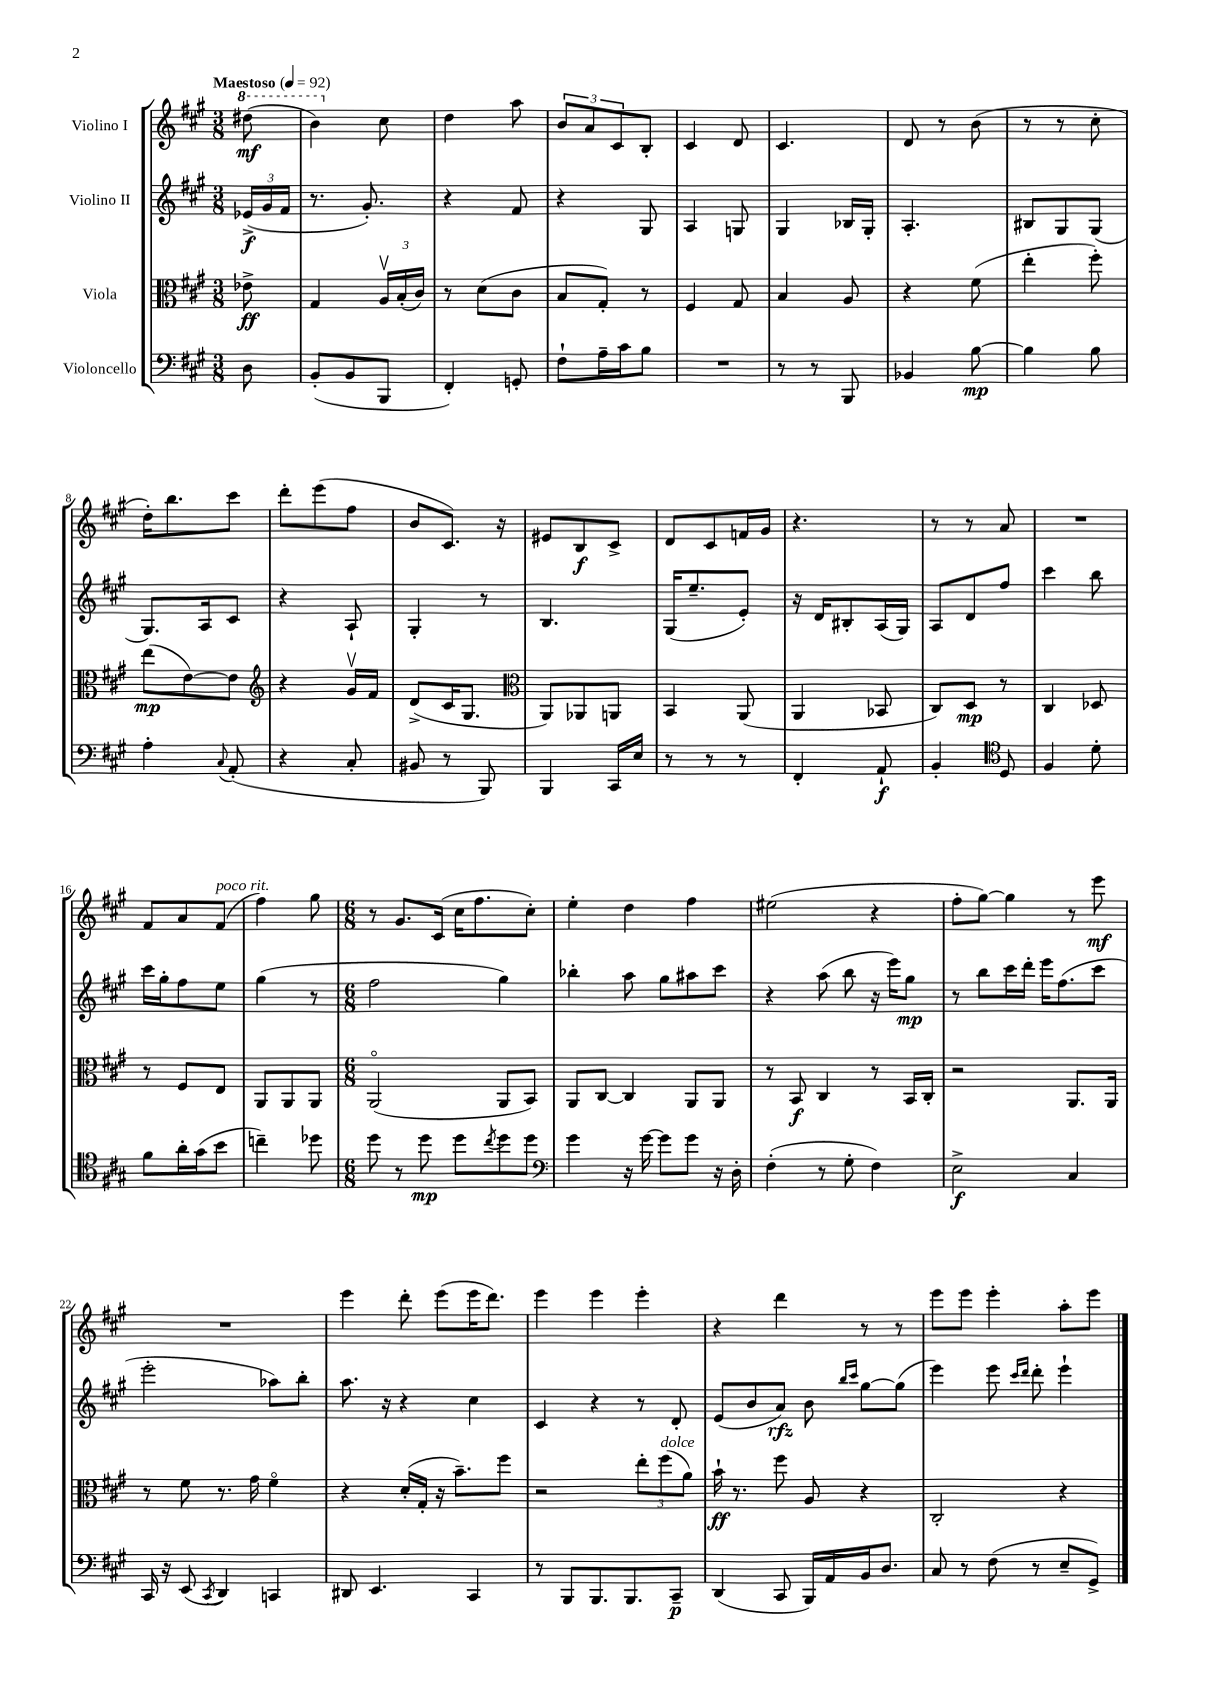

**kern	**kern	**kern	**kern
*staff4	*staff3	*staff2	*staff1
*clefF4	*clefC3	*clefG2	*clefG2
*k[f#c#g#]	*k[f#c#g#]	*k[f#c#g#]	*k[f#c#g#]
*M3/8	*M3/8	*M3/8	*M3/8
*MM92	*MM92	*MM92	*MM92
8D	8e-^	(24e-^	(8ddd#
.	.	24g#	.
.	.	24f#	.
=	=	=	=
(8BB'	4G#	8.r	4bb)
8BB	.	.	.
.	.	8.g#')	.
8BBB	24Av	.	8cc#
.	(24B'	.	.
.	24c#)	.	.
=	=	=	=
4FF#')	8r	4r	4dd
.	(8d	.	.
8GG'	8c#	8f#	8aa
=	=	=	=
8F#`	8B	4r	12b
.	.	.	12a
16A~	8G#')	.	.
.	.	.	12c#
16c#	.	.	.
8B	8r	8G#	8B'
=	=	=	=
4.r	4F#	4A	4c#
.	8G#	8G	8d
=	=	=	=
8r	4B	4G#	4.c#
8r	.	.	.
8BBB	8A	16B-	.
.	.	16G#'	.
=	=	=	=
4BB-	4r	4.A'	8d
.	.	.	8r
[8B	(8f#	.	(8b
=	=	=	=
4B]	4ee'	8B#	8r
.	.	8G#	8r
8B	8ff#')	(8G#	8cc#'
=	=	=	=
4A'	(8ee	8.G#)	16dd')
.	.	.	8.bb
.	[8e)	.	.
.	.	16A	.
8qqC#	.	.	.
(8AA'	8e]	8c#	8ccc#
=	=	=	=
*	*clefG2	*	*
4r	4r	4r	8ddd'
.	.	.	(8eee
8C#'	16g#v	8A`	8ff#
.	16f#	.	.
=	=	=	=
8BB#	(8d^	4G#'	8b
8r	16c#	.	8.c#)
.	8.G#	.	.
8BBB)	.	8r	.
.	.	.	16r
=	=	=	=
*	*clefC3	*	*
4BBB	8AA)	4.B	8e#
.	8AA-	.	8B
16CC#	8AA	.	8c#^
16E	.	.	.
=	=	=	=
8r	4BB	(16G#	8d
.	.	8.ee~	.
8r	.	.	8c#
8r	(8AA	8e')	16f
.	.	.	16g#
=	=	=	=
4FF#'	4AA	16r	4.r
.	.	16d	.
.	.	8B#'	.
8AA`	8BB-	(16A	.
.	.	16G#)	.
=	=	=	=
4BB'	8C#)	8A	8r
.	8D	8d	8r
*clefC4	*	*	*
8D	8r	8ff#	8a
=	=	=	=
4F#	4C#	4ccc#	4.r
8d'	8D-	8bb	.
=	=	=	=
8f#	8r	16ccc#	8f#
.	.	16gg#'	.
16a'	8F#	8ff#	8a
(16g#	.	.	.
8b	8E	8ee	(8f#
=	=	=	=
4cc~)	8AA	(4gg#	4ff#)
.	8AA	.	.
8dd-	8AA	8r	8gg#
=	=	=	=
*M6/8	*M6/8	*M6/8	*M6/8
8dd	(2AAo	2ff#	8r
8r	.	.	8.g#
8dd	.	.	.
.	.	.	(16c#
8dd	.	.	16cc#
.	.	.	8.ff#
8qcc#	.	.	.
8dd	8AA	4gg#)	.
8dd	8BB)	.	8cc#')
=	=	=	=
*clefF4	*	*	*
4g#	8AA	4bb-'	4ee'
.	[8C#	.	.
16r	4C#]	8aa	4dd
[16g#	.	.	.
8g#]	.	8gg#	.
8g#	8AA	8aa#	4ff#
16r	8AA	8ccc#	.
16D'	.	.	.
=	=	=	=
(4F#'	8r	4r	(2ee#
.	8BB	.	.
8r	4C#	(8aa	.
8G#'	.	8bb	.
4F#)	8r	16r	4r
.	.	16eee)	.
.	16BB	8gg#	.
.	16C#'	.	.
=	=	=	=
2E^	2r	8r	8ff#'
.	.	8bb	[8gg#)
.	.	16ccc#	4gg#]
.	.	16ddd'	.
.	.	16eee	.
.	.	(8.ff#	.
4C#	8.AA	.	8r
.	.	8ccc#	8eee
.	16AA	.	.
=	=	=	=
16CC#	8r	2eee'	2.r
16r	.	.	.
(8EE	8f#	.	.
8qCC#	.	.	.
4DD)	8.r	.	.
.	16g#	.	.
4CC	4f#o	8aa-)	.
.	.	8bb'	.
=	=	=	=
8DD#	4r	8.aa	4eee
4.EE	.	.	.
.	.	16r	.
.	(16d'	4r	8ddd'
.	16G#'	.	.
.	16r	.	(8eee
.	8.b~)	.	.
4CC#	.	4cc#	16eee
.	.	.	8.ddd)
.	8ff#	.	.
=	=	=	=
8r	2r	4c#	4eee
8BBB	.	.	.
8.BBB	.	4r	4eee
8.BBB	.	.	.
.	12ee'	8r	4eee'
.	(12ff#	.	.
8CC#~	.	8d'	.
.	12a)	.	.
=	=	=	=
(4DD	16b`	(8e	4r
.	8.r	.	.
.	.	8b	.
8CC#	8ff#	8a)	4ddd
16BBB)	8A	8b	.
16AA	.	.	.
.	.	16qqbb	.
.	.	16qqccc#	.
16BB	4r	[8gg#	8r
8.D	.	.	.
.	.	(8gg#]	8r
=	=	=	=
8C#	2C#'	4eee)	8eee
8r	.	.	8eee
(8F#	.	8eee	4eee'
.	.	16qqccc#	.
.	.	16qqddd	.
8r	.	8ddd'	.
8E~	4r	4eee`	8aa'
8GG#^)	.	.	8eee
==	==	==	==
*-	*-	*-	*-
